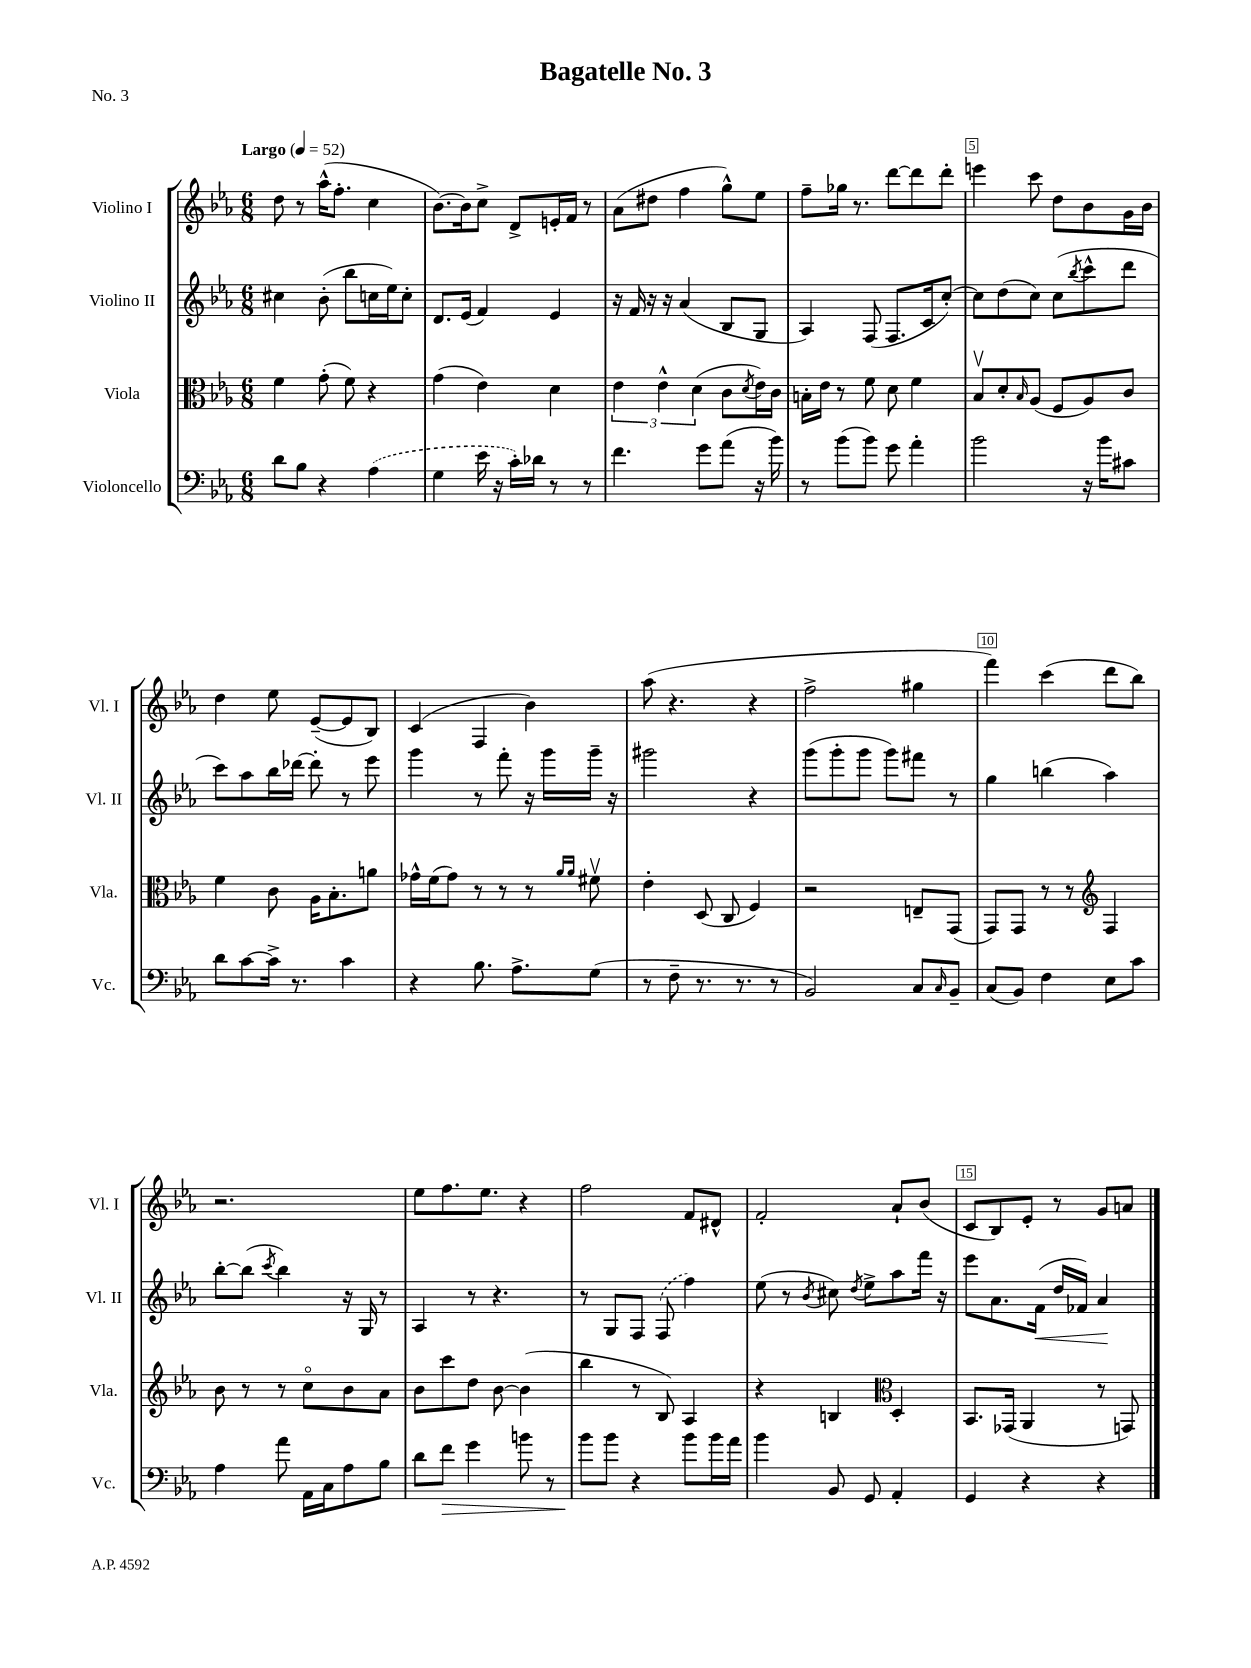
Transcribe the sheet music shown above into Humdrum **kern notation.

**kern	**dynam	**kern	**kern	**dynam	**kern
*part4	*part4	*part3	*part2	*part2	*part1
*staff4	*staff4	*staff3	*staff2	*staff2	*staff1
*I"Violoncello	*	*I"Viola	*I"Violino II	*	*I"Violino I
*I'Vc.	*	*I'Vla.	*I'Vl. II	*	*I'Vl. I
*clefF4	*	*clefC3	*clefG2	*	*clefG2
*k[b-e-a-]	*	*k[b-e-a-]	*k[b-e-a-]	*	*k[b-e-a-]
*M6/8	*	*M6/8	*M6/8	*	*M6/8
*MM52	*	*MM52	*MM52	*	*MM52
=1	=1	=1	=1	=1	=1
!	!	!	!	!	!LO:TX:a:B:t=Largo
8d\L	.	4f\	4cc#X\	.	8dd\
8B-\J	.	.	.	.	8r
4r	.	(8g'\	(8b-'\	.	(16aa-^^\KL
.	.	.	.	.	8.ff'\J
.	.	8f\)	8bb-\L	.	.
(4A-\	.	4r	16ccn\L	.	4cc\
.	.	.	16ee-\J)	.	.
.	.	.	8cc'\J	.	.
=2	=2	=2	=2	=2	=2
4G\	.	(4g\	8.d/L	.	[8.b-\L)
.	.	.	(16e-/Jk	.	16b-\k]
16e-\	.	4e-\)	4f/)	.	8cc^\J
16r	.	.	.	.	.
16c'\LL)	.	.	.	.	8d^/L
16d-X\JJ	.	.	.	.	.
8r	.	4d\	4e-/	.	16en'/L
.	.	.	.	.	16f/JJ
8r	.	.	.	.	8r
=3	=3	=3	=3	=3	=3
4.f\	.	6e-\	16r	.	(8a-\L
.	.	.	16f/	.	.
.	.	.	16r	.	8dd#X\J
.	.	6e-^^\	.	.	.
.	.	.	16r	.	.
.	.	.	(4a-/	.	4ff\
.	.	(6d\	.	.	.
8g\L	.	.	.	.	.
(8a-\J	.	8c\L	8B-/L	.	8gg^^\L)
.	.	8qd/	.	.	.
16r	.	16e-\L)	8G/J	.	8ee-\J
16b-\)	.	16c\JJ	.	.	.
=4	=4	=4	=4	=4	=4
8r	.	16Bn'\LL	4A-/)	.	8ff~\L
.	.	16e-\JJ	.	.	.
(8b-\L	.	8r	.	.	16gg-X\Jk
.	.	.	.	.	8.r
8b-\J)	.	8f\	(8F/	.	.
8g\	.	8d\	8.F/L	.	[8ddd\L
4a-'\	.	4f\	.	.	8ddd\]
.	.	.	16c/k	.	.
.	.	.	[8cc'/J)	.	8ddd'\J
=5	=5	=5	=5	=5	=5
2b-\	.	8B-v/L	8cc\L]	.	4eeen\
.	.	8d'/	(8dd\	.	.
.	.	16qqB-/	.	.	.
.	.	(8A-/J	8cc\J)	.	8ccc\
.	.	8F/L	(8cc\L	.	8dd\L
.	.	.	8qbb-/	.	.
16r	.	8A-/)	8ccc^^\	.	8b-\
16b-\KL	.	.	.	.	.
8c#X\J	.	8c/J	8ddd\J	.	16g\L
.	.	.	.	.	16b-\JJ
!!LO:LB:g=z
=6	=6	=6	=6	=6	=6
8d\L	.	4f\	8ccc\L)	.	4dd\
[8c\	.	.	8aa-\	.	.
16c^\Jk]	.	8c\	16bb-\L	.	8ee-\
8.r	.	.	[16ddd-X\JJ	.	.
.	.	16A-\KL	8ddd-'\]	.	([8e-~/L
.	.	8.B-'\	.	.	.
4c\	.	.	8r	.	8e-/]
.	.	8an\J	8eee-\	.	8B-/J)
=7	=7	=7	=7	=7	=7
4r	.	16g-X^^\LL	4ggg\	.	(4c/
.	.	(16f\J	.	.	.
.	.	8g-\J)	.	.	.
8.B-\	.	8r	8r	.	4F/
.	.	8r	8fff'\	.	.
8.A-^\L	.	.	.	.	.
.	.	8r	16r	.	4b-\)
.	.	.	16ggg\LL	.	.
.	.	16qqa-/LL	.	.	.
.	.	16qqa-/JJ	.	.	.
(8G\J	.	8f#Xv\	16ggg~\JJ	.	.
.	.	.	16r	.	.
=8	=8	=8	=8	=8	=8
8r	.	4e-'\	2ggg#X\	.	(8aa-\
8F~\	.	.	.	.	4.r
8.r	.	(8D/	.	.	.
.	.	8C/	.	.	.
8.r	.	.	.	.	.
.	.	4F/)	4r	.	4r
8r	.	.	.	.	.
=9	=9	=9	=9	=9	=9
2BB-/)	.	2r	(8ggg\L	.	2ff^\
.	.	.	8ggg'\	.	.
.	.	.	8ggg\J	.	.
.	.	.	8ggg\L)	.	.
8C/L	.	8En~/L	8fff#X\J	.	4gg#X\
16qqC/	.	.	.	.	.
8BB-~/J	.	(8GG/J	8r	.	.
=10	=10	=10	=10	=10	=10
(8C/L	.	8GG/L)	4gg\	.	4fff\)
8BB-/J)	.	8GG/J	.	.	.
4F\	.	8r	(4bbn\	.	(4ccc\
.	.	8r	.	.	.
*	*	*clefG2	*	*	*
8E-\L	.	4F/	4aa-\)	.	8ddd\L
8c\J	.	.	.	.	8bb-\J)
!!LO:LB:g=z
=11	=11	=11	=11	=11	=11
4A-\	.	8b-\	[8bb-'\L	.	2.r
.	.	8r	(8bb-\J]	.	.
.	.	.	8qccc/	.	.
8a-\	.	8r	4bb-\)	.	.
16AA-\LL	.	8cc\L	.	.	.
16C\J	.	.	.	.	.
8A-\	.	8b-\	16r	.	.
.	.	.	16G/	.	.
8B-\J	.	8a-\J	8r	.	.
=12	=12	=12	=12	=12	=12
8d\L	.	8b-\L	4A-/	.	8ee-\L
!	!LO:HP:b	!	!	!	!
8f\J	>	8ccc\	.	.	8.ff\
4g\	.	8dd\J	8r	.	.
.	.	.	.	.	8.ee-\J
.	.	[8b-\	4.r	.	.
8bn\	.	(4b-\]	.	.	4r
8r	.	.	.	.	.
=13	=13	=13	=13	=13	=13
8b-\L	.	4bb-\	8r	.	2ff\
8b-\J	]	.	8G/L	.	.
4r	.	8r	8F/J	.	.
.	.	8B-/)	(8F/	.	.
8b-\L	.	4A-/	4ff\)	.	8f/L
16b-\L	.	.	.	.	8d#X^^/J
16a-\JJ	.	.	.	.	.
=14	=14	=14	=14	=14	=14
4b-\	.	4r	(8ee-\	.	2f'/
.	.	.	8r	.	.
.	.	.	8qb-/	.	.
8BB-/	.	4Bn/	8cc#X\)	.	.
.	.	.	8qdd/	.	.
8GG/	.	.	8ee-^\L	.	.
*	*	*clefC3	*	*	*
4AA-'/	.	4D'/	8aa-\	.	8a-`/L
.	.	.	16fff\Jk	.	(8b-/J
.	.	.	16r	.	.
=15	=15	=15	=15	=15	=15
4GG/	.	8.BB-/L	8eee-\L	.	8c/L
.	.	.	8.a-\	.	8B-/)
.	.	(16GG-X/Jk	.	.	.
4r	.	4AA-/	.	.	8e-'/J
!	!	!	!	!LO:HP:b	!
.	.	.	(16f\Jk	<	.
.	.	.	16dd/LL	.	8r
.	.	.	16f-X/JJ)	.	.
4r	.	8r	4a-/	.	8g/L
.	.	8GGn/)	.	.	8an/J
.	.	.	.	[	.
==	==	==	==	==	==
*-	*-	*-	*-	*-	*-
